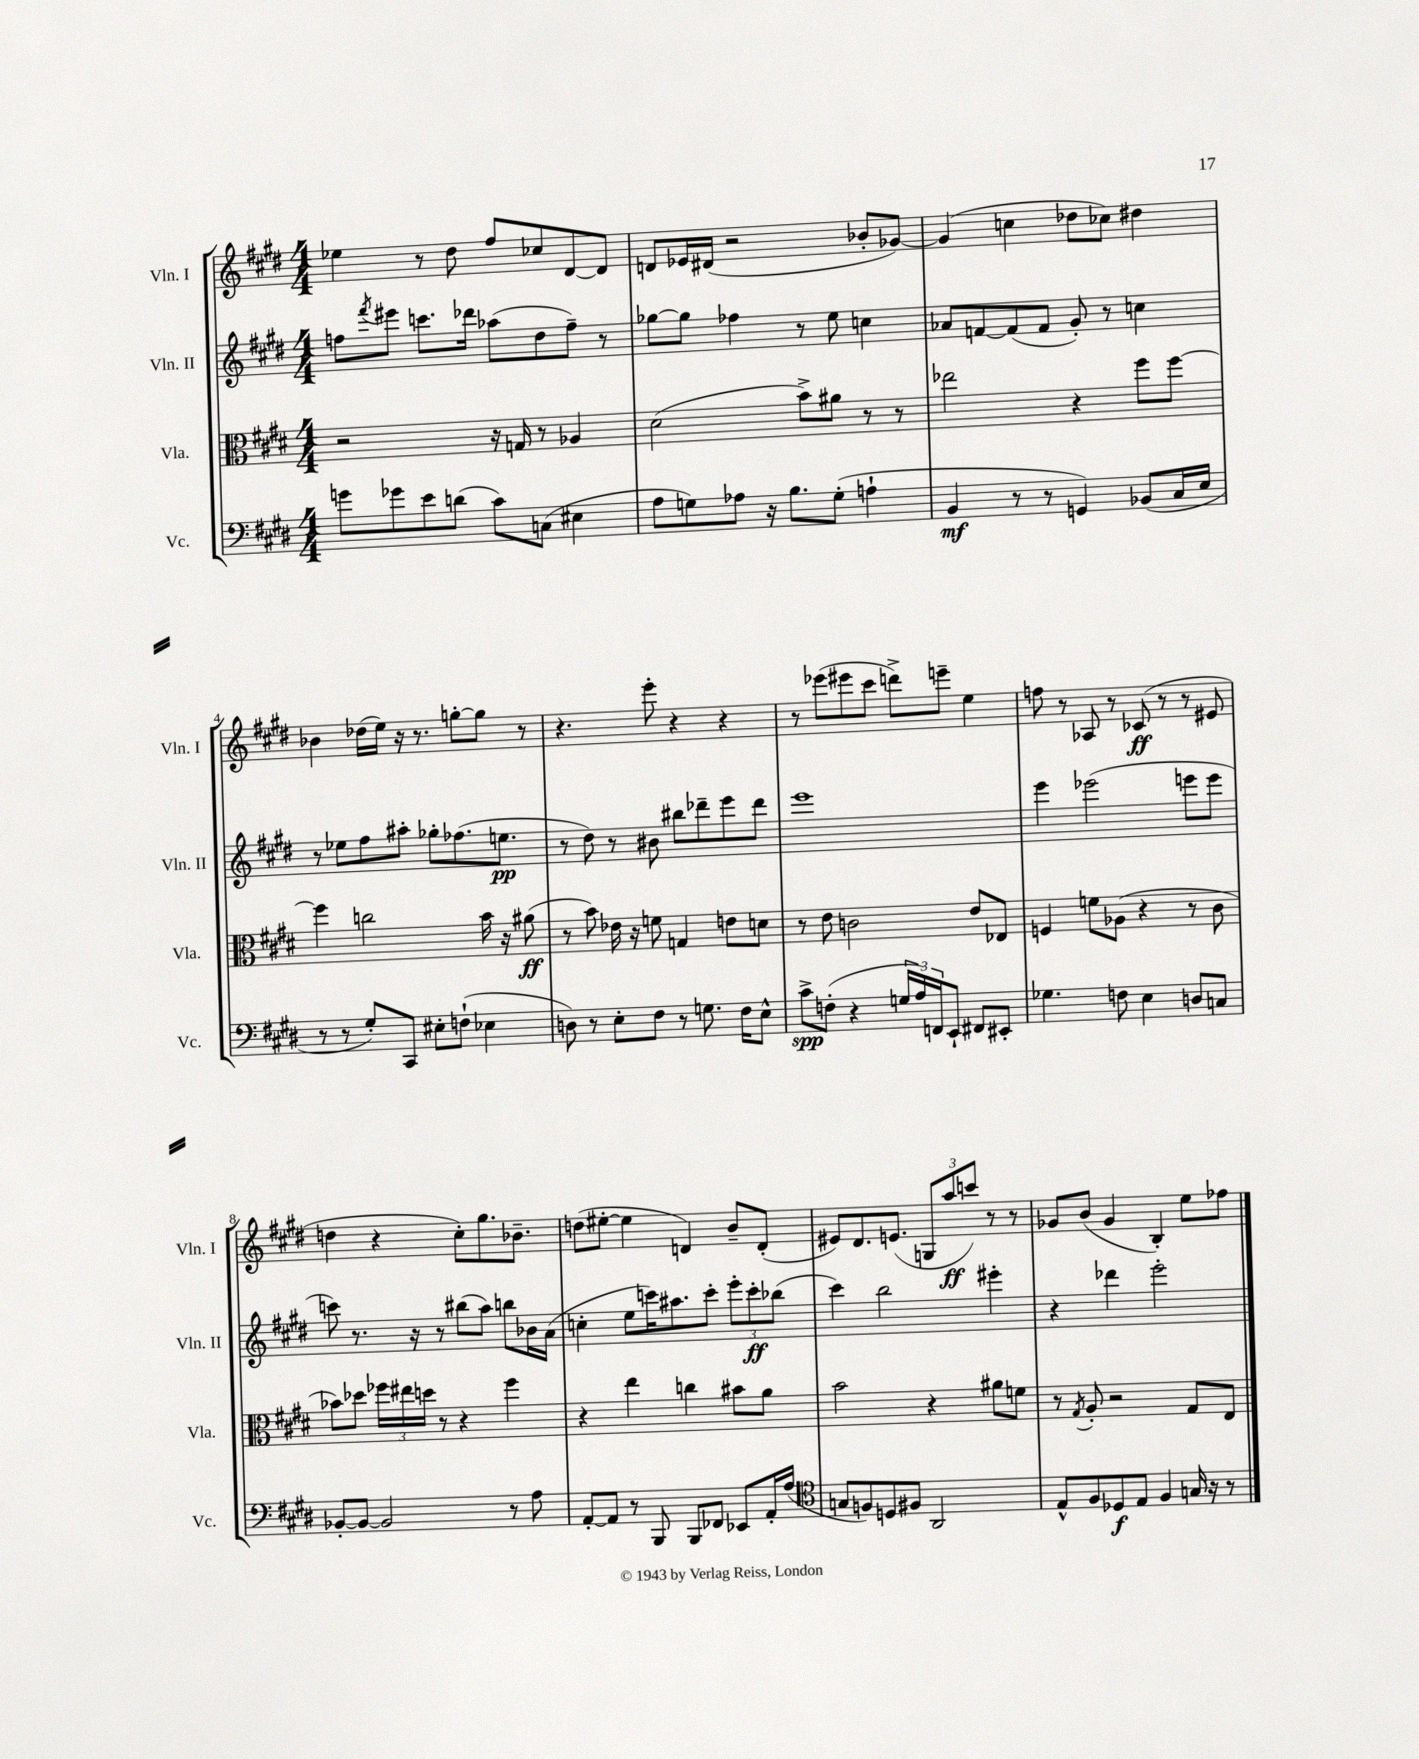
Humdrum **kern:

**kern	**dynam	**kern	**dynam	**kern	**dynam	**kern	**dynam
*part4	*part4	*part3	*part3	*part2	*part2	*part1	*part1
*staff4	*staff4	*staff3	*staff3	*staff2	*staff2	*staff1	*staff1
*I"Vc.	*	*I"Vla.	*	*I"Vln. II	*	*I"Vln. I	*
*I'Vc.	*	*I'Vla.	*	*I'Vln. II	*	*I'Vln. I	*
*clefF4	*	*clefC3	*	*clefG2	*	*clefG2	*
*k[f#c#g#d#]	*	*k[f#c#g#d#]	*	*k[f#c#g#d#]	*	*k[f#c#g#d#]	*
*M4/4	*	*M4/4	*	*M4/4	*	*M4/4	*
=1	=1	=1	=1	=1	=1	=1	=1
8gn\L	.	2r	.	8ffn\L	.	4ee-X\	.
.	.	.	.	8qfff#/	.	.	.
8g-X\	.	.	.	8eee#X\J	.	.	.
8e\	.	.	.	8.cccn\L	.	8r	.
(8dn\J	.	.	.	.	.	8dd#\	.
.	.	.	.	16ddd-X\Jk	.	.	.
8c#\L)	.	16r	.	(8aa-X\L	.	8ff#/L	.
.	.	16Gn/	.	.	.	.	.
(8Cn\J	.	8r	.	8dd#\	.	8cc-X/	.
4E#X\	.	4A-X/	.	8ff~\J)	.	[8d#/	.
.	.	.	.	8r	.	8d#/J]	.
=2	=2	=2	=2	=2	=2	=2	=2
8A\L	.	(2d#\	.	[8gg-X\L	.	8dn/L	.
8Gn\)	.	.	.	8gg-\J]	.	16e-X/L	.
.	.	.	.	.	.	(16d#X/JJ	.
8A-X\J	.	.	.	4ff-X\	.	2r	.
16r	.	.	.	.	.	.	.
8.B\L	.	.	.	.	.	.	.
.	.	8b^\L)	.	8r	.	.	.
(8G'\J	.	8a#X\J	.	8ee\	.	.	.
4An`\	.	8r	.	4ccn\	.	8b-X'/L	.
.	.	8r	.	.	.	[8g-X/J)	.
=3	=3	=3	=3	=3	=3	=3	=3
4BB/	mf	2ee-X\	.	8a-X/L	.	(4g-/]	.
.	.	.	.	[8fn/	.	.	.
8r	.	.	.	(8f/]	.	4ccn\	.
8r	.	.	.	8f/J	.	.	.
4GGn/)	.	4r	.	8g#'/)	.	8dd-X\L	.
.	.	.	.	8r	.	8cc-X\J)	.
(8BB-X/L	.	8ff#\L	.	4ccn\	.	4dd#X\	.
16C#/L	.	[8ff#\J	.	.	.	.	.
16E/JJ	.	.	.	.	.	.	.
!!LO:LB:g=z
=4	=4	=4	=4	=4	=4	=4	=4
8r	.	4ff#\]	.	8r	.	4b-X\	.
8r	.	.	.	8ee-X\L	.	.	.
8G#'/L)	.	2ccn\	.	8ff#\	.	(16dd-X\LL	.
.	.	.	.	.	.	16ee\JJ)	.
8CC#/J	.	.	.	8aa#X'\J	.	16r	.
.	.	.	.	.	.	8.r	.
8E#X'\L	.	.	.	8gg-X'\L	.	.	.
(8Fn`\J	.	.	.	(8.ff-X\	.	[8ggn'\L	.
4E-X\	.	16b\	.	.	.	8gg\J]	.
.	.	16r	.	8.een\J	pp	.	.
.	.	(8a#X\	ff	.	.	8r	.
=5	=5	=5	=5	=5	=5	=5	=5
8Dn\)	.	8r	.	8r	.	4.r	.
8r	.	8b\)	.	8dd#\)	.	.	.
8E'\L	.	16e-X\	.	8r	.	.	.
.	.	16r	.	.	.	.	.
8F#\J	.	8fn\	.	8b#X\	.	8eee'\	.
8r	.	4Gn/	.	8bb#X\L	.	4r	.
8.Gn\	.	.	.	8ddd-X~\	.	.	.
.	.	8en\L	.	8eee\	.	4r	.
16F#\KL	.	.	.	.	.	.	.
8E^^\J	.	8dn\J	.	8ddd-\J	.	.	.
=6	=6	=6	=6	=6	=6	=6	=6
8c#^\L	spp	8r	.	1eee	.	8r	.
(8Fn'\J	.	8e\	.	.	.	(8eee-X\L	.
4r	.	2cn\	.	.	.	8eee#X\	.
.	.	.	.	.	.	8ccc#\J	.
24Gn/LL	.	.	.	.	.	8dddn^\L)	.
24A/)	.	.	.	.	.	.	.
24FFn/J	.	.	.	.	.	.	.
8EE`/J	.	.	.	.	.	8eeen~\J	.
8FF#X/L	.	8e/L	.	.	.	4ee\	.
8EE#X'/J	.	8E-X/J	.	.	.	.	.
=7	=7	=7	=7	=7	=7	=7	=7
4.G-X\	.	4Fn/	.	4eee\	.	8ffn\	.
.	.	.	.	.	.	8r	.
.	.	8fn\L	.	(2eee-X\	.	8A-X/	.
8Fn\	.	(8A-X\J	.	.	.	8r	.
4E\	.	4r	.	.	.	(8c-X/	ff
.	.	.	.	.	.	8r	.
8Dn/L	.	8r	.	8eeen\L	.	8r	.
8Cn/J	.	8c#\	.	8eee\J	.	8e#X/	.
!!LO:LB:g=z
=8	=8	=8	=8	=8	=8	=8	=8
[8BB-X'/L	.	8b-X\L)	.	8cccn\)	.	4ddn\	.
8BB-/J_	.	8dd-X\J	.	8.r	.	.	.
2BB-/]	.	24ff-X\LL	.	.	.	4r	.
.	.	24ee#X\	.	.	.	.	.
.	.	.	.	16r	.	.	.
.	.	24ddn\JJ	.	.	.	.	.
.	.	8r	.	8r	.	.	.
.	.	4r	.	(8bb#X\L	.	8cc#'\L)	.
.	.	.	.	8aa\J)	.	8.gg#\	.
8r	.	4ff-\	.	8bbn\L	.	.	.
.	.	.	.	.	.	8.b-X~\J	.
8A\	.	.	.	16b-X\L	.	.	.
.	.	.	.	(16a\JJ	.	.	.
=9	=9	=9	=9	=9	=9	=9	=9
[8AA'/L	.	4r	.	4ccn'\	.	(8ddn\L	.
8AA/J]	.	.	.	.	.	[8ee#X'\J	.
8r	.	4ee\	.	8ee\L	.	4ee#\]	.
8BBB/	.	.	.	16cccn\K)	.	.	.
.	.	.	.	8.aa#X\	.	.	.
8BBB/L	.	4ccn\	.	.	.	4dn/)	.
8FF-X/J	.	.	.	8ccc'\J	.	.	.
8EE-X/L	.	8b#X\L	.	12eee'\L	.	8b~/L	.
.	.	.	.	12ccc'\	ff	.	.
16AA'/L	.	8a\J	.	.	.	(8d'/J	.
.	.	.	.	(12bb-X\J	.	.	.
(16A/JJ	.	.	.	.	.	.	.
=10	=10	=10	=10	=10	=10	=10	=10
*clefC4	*	*	*	*	*	*	*
8Gn/L	.	2b\	.	4ccc#\)	.	8e#X/L)	.
8Fn/)	.	.	.	.	.	8.d#/	.
8Dn/	.	.	.	2bb\	.	.	.
.	.	.	.	.	.	(8.en/J	.
8F#X/J	.	.	.	.	.	.	.
2AA/	.	4r	.	.	.	12Gn/L	.
.	.	.	.	.	.	12aa/	ff
.	.	.	.	.	.	12cccn/J)	.
.	.	8a#X\L	.	4eee#X'\	.	8r	.
.	.	8fn\J	.	.	.	8r	.
=11	=11	=11	=11	=11	=11	=11	=11
8E^^/L	.	8r	.	4r	.	8g-X/L	.
.	.	8qG#/	.	.	.	.	.
8F#/	.	8A'/	.	.	.	(8b/J	.
8D-X/	f	2r	.	4ddd-X\	.	4g-/	.
8E/J	.	.	.	.	.	.	.
4F#/	.	.	.	2eee'\	.	4B'/)	.
16Gn/	.	8G#/L	.	.	.	8ee\L	.
16r	.	.	.	.	.	.	.
8r	.	8E/J	.	.	.	8ff-X\J	.
==	==	==	==	==	==	==	==
*-	*-	*-	*-	*-	*-	*-	*-
